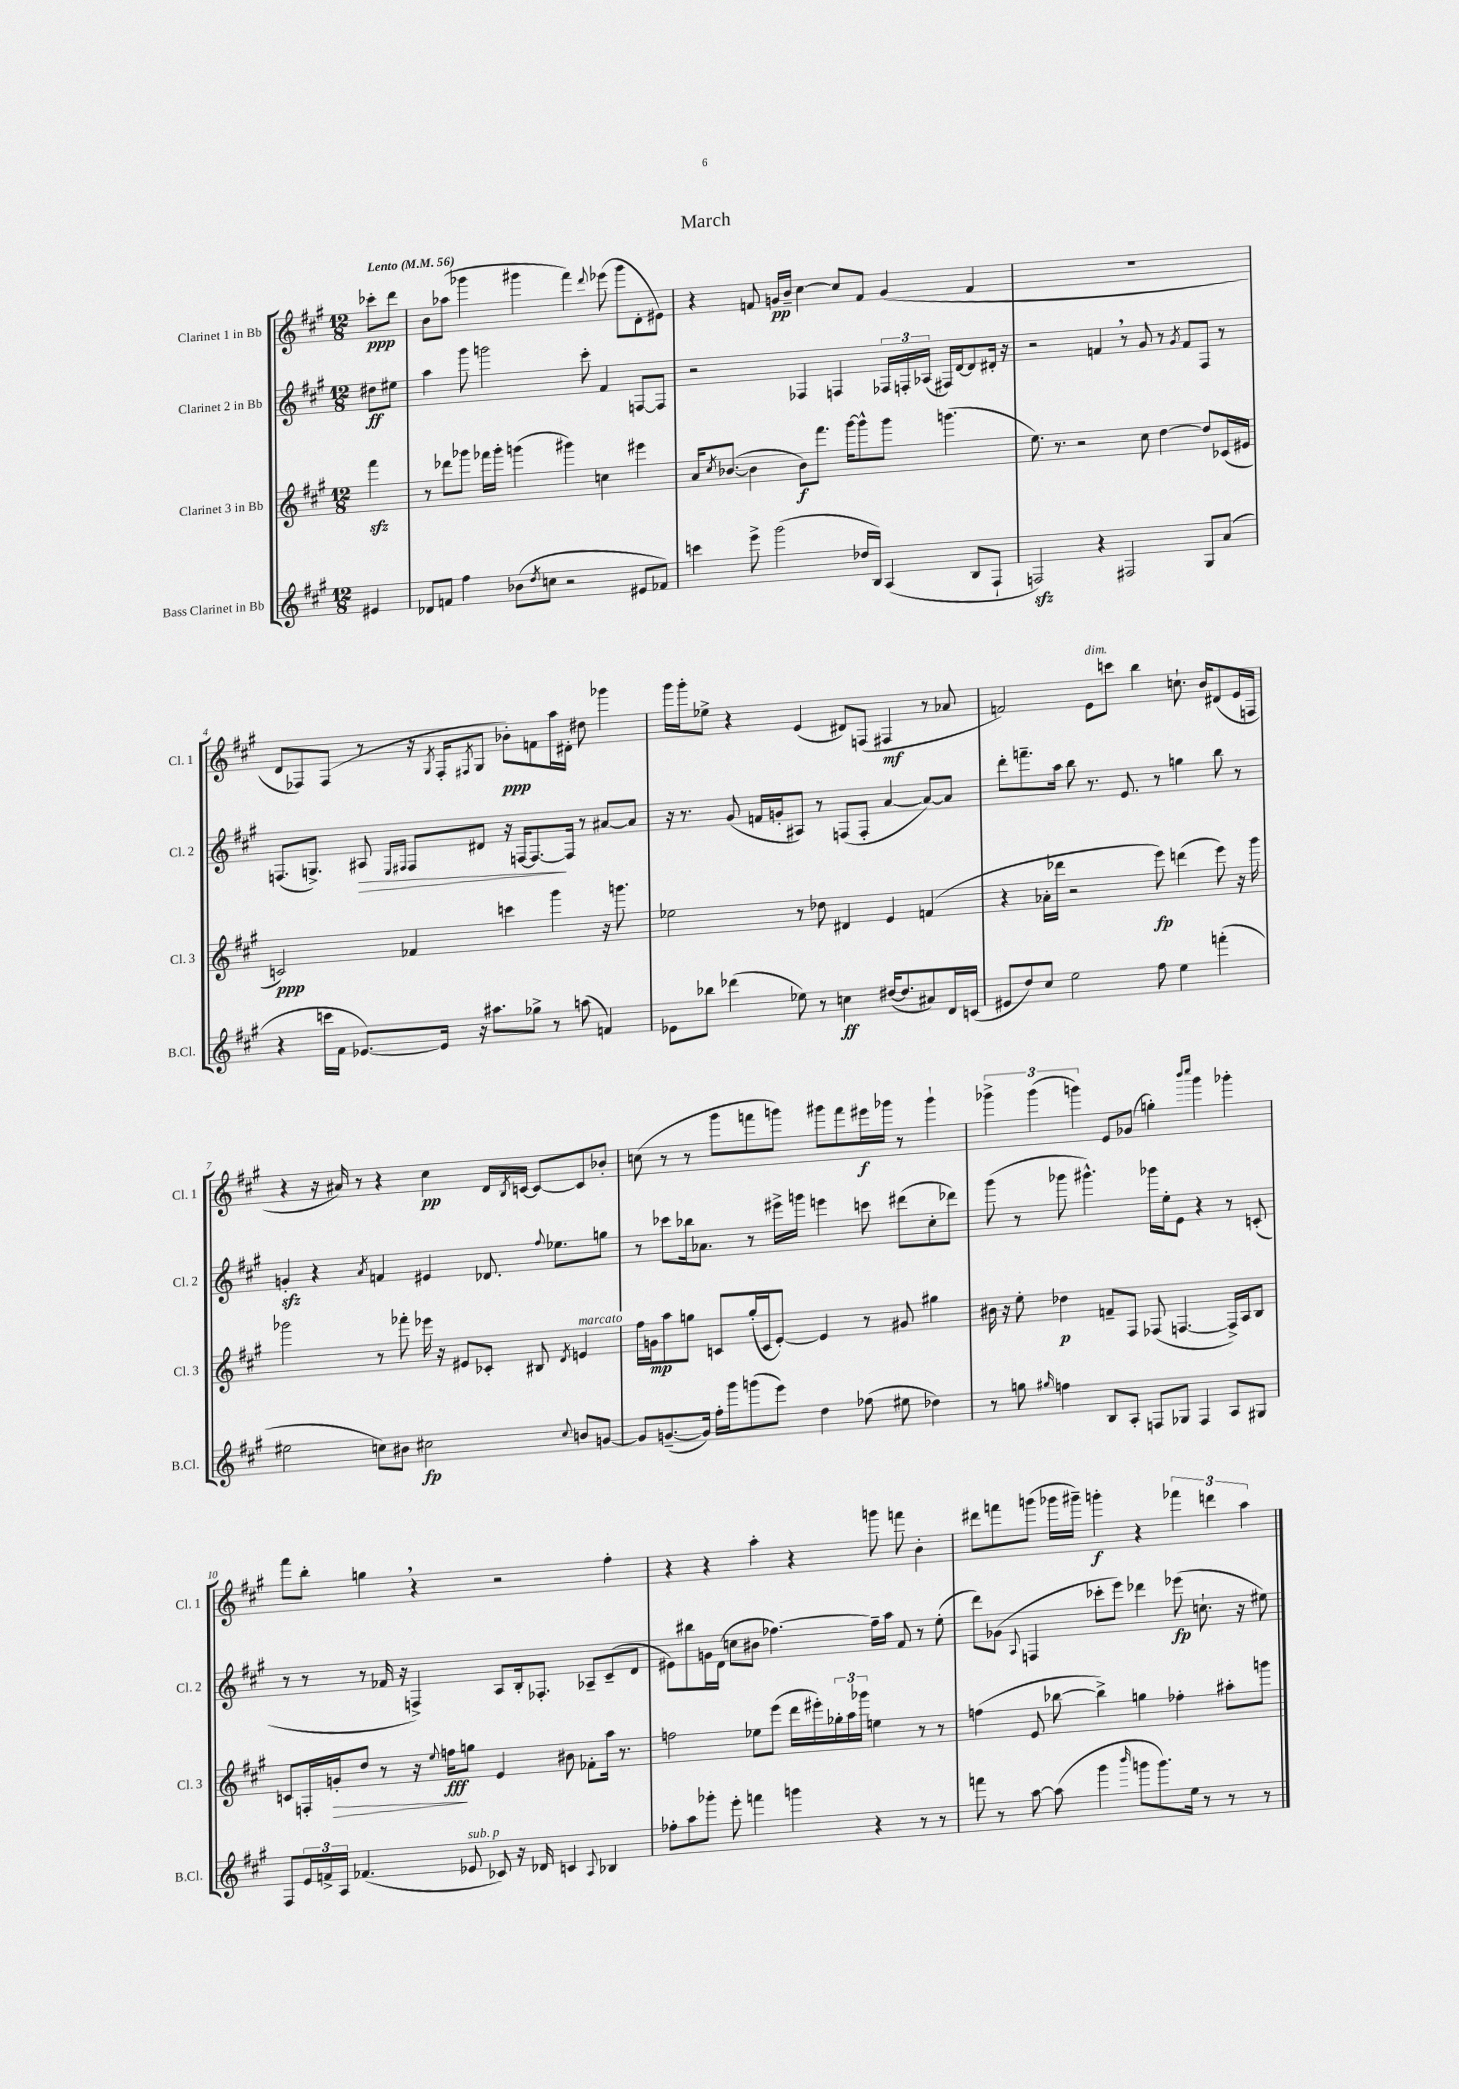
\header { title = "March" }
<<
\new StaffGroup <<
\new Staff = "s0" \with { instrumentName = "Clarinet 1 in Bb" shortInstrumentName = "Cl. 1" } {
    \clef treble \key a \major \numericTimeSignature \time 12/8 \partial 4 \tempo "Lento" 4 = 56
    ces'''8-.\ppp d'''8 |
    b'8 aes''8( ges'''4 gis'''4 fis'''4) \appoggiatura { d'''8 } ees'''8( gis'''8 d'8-. eis'8) |
    r4 f'8 g'16\pp b'16-- cis''4~ cis''8 f'8 g'4( f'4 |
    R1. |
    d'8 fes8) fes8( r8 r16 \acciaccatura { gis8 } fes16-. \acciaccatura { fis8 } gis8 bes'8-.\ppp) f'8 a''16 dis'16-. dis''8 ges'''4 |
    gis'''16 gis'''16-. ees''8-> r4 e'4( dis'8) f8( fis4\mf r8 aes'8 |
    f'2) e'8^\markup { \italic "dim." } c'''8 b''4 c''8.-! b'16 dis'8( e'16 f16 |
    r4 r16 ais'16) r8 r4 cis''4\pp d'16 \acciaccatura { b8 } c'16~ c'8~ c'8 bes'8-. |
    c''8( r8 r8 gis'''8 f'''8 g'''8) gis'''8 f'''8 eis'''16\f ges'''16 r8 ges'''4-! |
    \tuplet 3/2 { ges'''4-> ges'''4( g'''4) } e'8 ges'8( g''4-.) \grace { b'''16 cis''''16 } g'''4 ges'''4-. |
    fis'''8 b''8-. g''4 \breathe r4 r2 fis''4-. |
    r4 r4 a''4-. r4 g'''8 f'''8 b'4-. |
    dis'''8 f'''8 g'''8( ges'''16 gis'''16--) g'''4-.\f r4 \tuplet 3/2 { fes'''4 d'''4 a''4 } \bar "|." |
}
\new Staff = "s1" \with { instrumentName = "Clarinet 2 in Bb" shortInstrumentName = "Cl. 2" } {
    \clef treble \key a \major \numericTimeSignature \time 12/8 \partial 4
    dis''8\ff eis''8 |
    a''4 gis'''8 g'''2 cis'''8-. fis'4 f8~ f8 |
    r2 fes4 f4 \tuplet 3/2 { fes16 f16-. aes16( } fis16) d'16~ d'8 dis'16-. r16 |
    r2 f'4 \breathe r8 gis'8 r8 \acciaccatura { gis'8 } f'8 fis8 r8 |
    f8.( g8.->) ais8\> \grace { e16 fis16 } fis8 dis'8 r16 f16~ f8.~\! f16 r8 ais'8~ ais'8 |
    r16 r8. gis'8( f'16 g'16-. ais8) r8 f8( f8-. a'4~ a'8~) a'8 |
    d'''8-. f'''8.-- a''16 b''8 r8. e'8. r8 g''4 b''8 r8 |
    g'4-.\sfz r4 \acciaccatura { a'8 } f'4 eis'4 des'8. \appoggiatura { fis''8 } ees''8. g''8 |
    r8 ces'''8 bes''16 aes'8. r8 eis'''16-> g'''16 e'''4 c'''8 dis'''8( cis''8-. des'''8) |
    gis'''8( r8 ges'''8 gis'''4.-^) ges'''16 e''16-. e'8 r4 r8 c'8-.( |
    r8 r8 r8 fes'16 r16 f4->) a8 b16-. fes8.-. aes8-- cis'8--( d'8 |
    eis'8) bis''8 g'16 d'16( c''8 bis'8 fes''4.~) fes''16-- a''16 fis'8 r8 e''8-.( |
    d'''8) ges'8( \appoggiatura { a8 } f4 ces'''8-. e'''8) des'''4 ees'''8\fp( c''8.-! r16 eis''8) \bar "|." |
}
\new Staff = "s2" \with { instrumentName = "Clarinet 3 in Bb" shortInstrumentName = "Cl. 3" } {
    \clef treble \key a \major \numericTimeSignature \time 12/8 \partial 4
    fis'''4\sfz |
    r8 des'''8 ges'''8 fes'''16 ges'''16-. g'''4( gis'''4) c''4 eis'''4 |
    a'16 \acciaccatura { cis''8 } bes'8.~( bes'4 bes'8\f) fis'''8. gis'''16~ gis'''8-^ gis'''8 g'''4.( |
    e''8.) r8. r2 cis''8 d''4~ d''8 ces'16( eis'16 |
    c'2\ppp) fes'4 c'''4 gis'''4 r16 g'''8. |
    ees''2 r8 des''8 dis'4 e'4 f'4( |
    r4 aes'16-. des'''16 r2 e'''8\fp) d'''4( e'''8) r16 gis'''16 |
    ges'''2 r8 fes'''8-. ees'''16 r16 eis'8 ces'8-. bis8 \acciaccatura { d'8 } e'4^\markup { \italic "marcato" } |
    fis''16 g'16\mp a''8 g''8 c'8 g''16-.( c'16 e'8~-.) e'4 r8 gis'8 gis''4 |
    bis'16 r16 e''8-. des''4\p f'8-- fis8 fes8( f4.~ f16->) a16 b8 |
    c'8 f16-. g'16-.\> d''8 r8 r16 \appoggiatura { e''8 } f''16\fff\! g''8 e'4 bis'8 fes'8-. a''16 r8. |
    f''2 ees''8 e'''8( d'''16 eis'''16-.) \tuplet 3/2 { ges''16-. a''16 ges'''16 } e''4 r8 r8 |
    f''4( e'8 bes''8~ bes''4->) g''4 fes''4-. ais''8-. g'''8 \bar "|." |
}
\new Staff = "s3" \with { instrumentName = "Bass Clarinet in Bb" shortInstrumentName = "B.Cl." } {
    \clef treble \key a \major \numericTimeSignature \time 12/8 \partial 4
    eis'4 |
    des'8 f'8 fis''4 bes'8( \acciaccatura { d''8 } c''8 r2 eis'8 fes'8) |
    c'''4 e'''8-> gis'''2( des''16 b16) a4( b8 fis8-! |
    f2\sfz) r4 fis2 gis8 a'8( |
    r4 c'''16 fis'16 ees'8.~) ees'16 r16 ais''8. ges''8-> r8 a''8( f'4) |
    ees'8 bes''8 des'''4( ees''8) r8 c''4\ff dis''16~( dis''8. ais'8) d'16 c'16( |
    eis'8 d''8) cis''8 e''2 fis''8 e''4 f'''4-.( |
    eis''2 c''8) bis'8 cis''2\fp \appoggiatura { cis''8 } b'8 g'8~ |
    g'8 g'8.~--( g'16) fis''16-. gis'''16 g'''8( e'''8) d''4 fes''8( eis''8 des''4) |
    r8 g''8 \grace { gis''16 } f''4 b8 a8-. f8 ges8 f4 a8 gis8 |
    fis8 \tuplet 3/2 { e'16 f'16-> a16 } fes'4.( ees'8^\markup { \italic "sub. p" } ces'8) r16 des'16 c'4 \appoggiatura { a8 } bes4 |
    fes''8-. a''8 ges'''8-. e'''8-. f'''4 g'''4 r4 r8 r8 |
    f'''8 r8 a''8~ a''8( gis'''4 \grace { b'''16 } g'''8 g'''8.) e''16 r8 r8 r8 \bar "|." |
}
>>
>>
